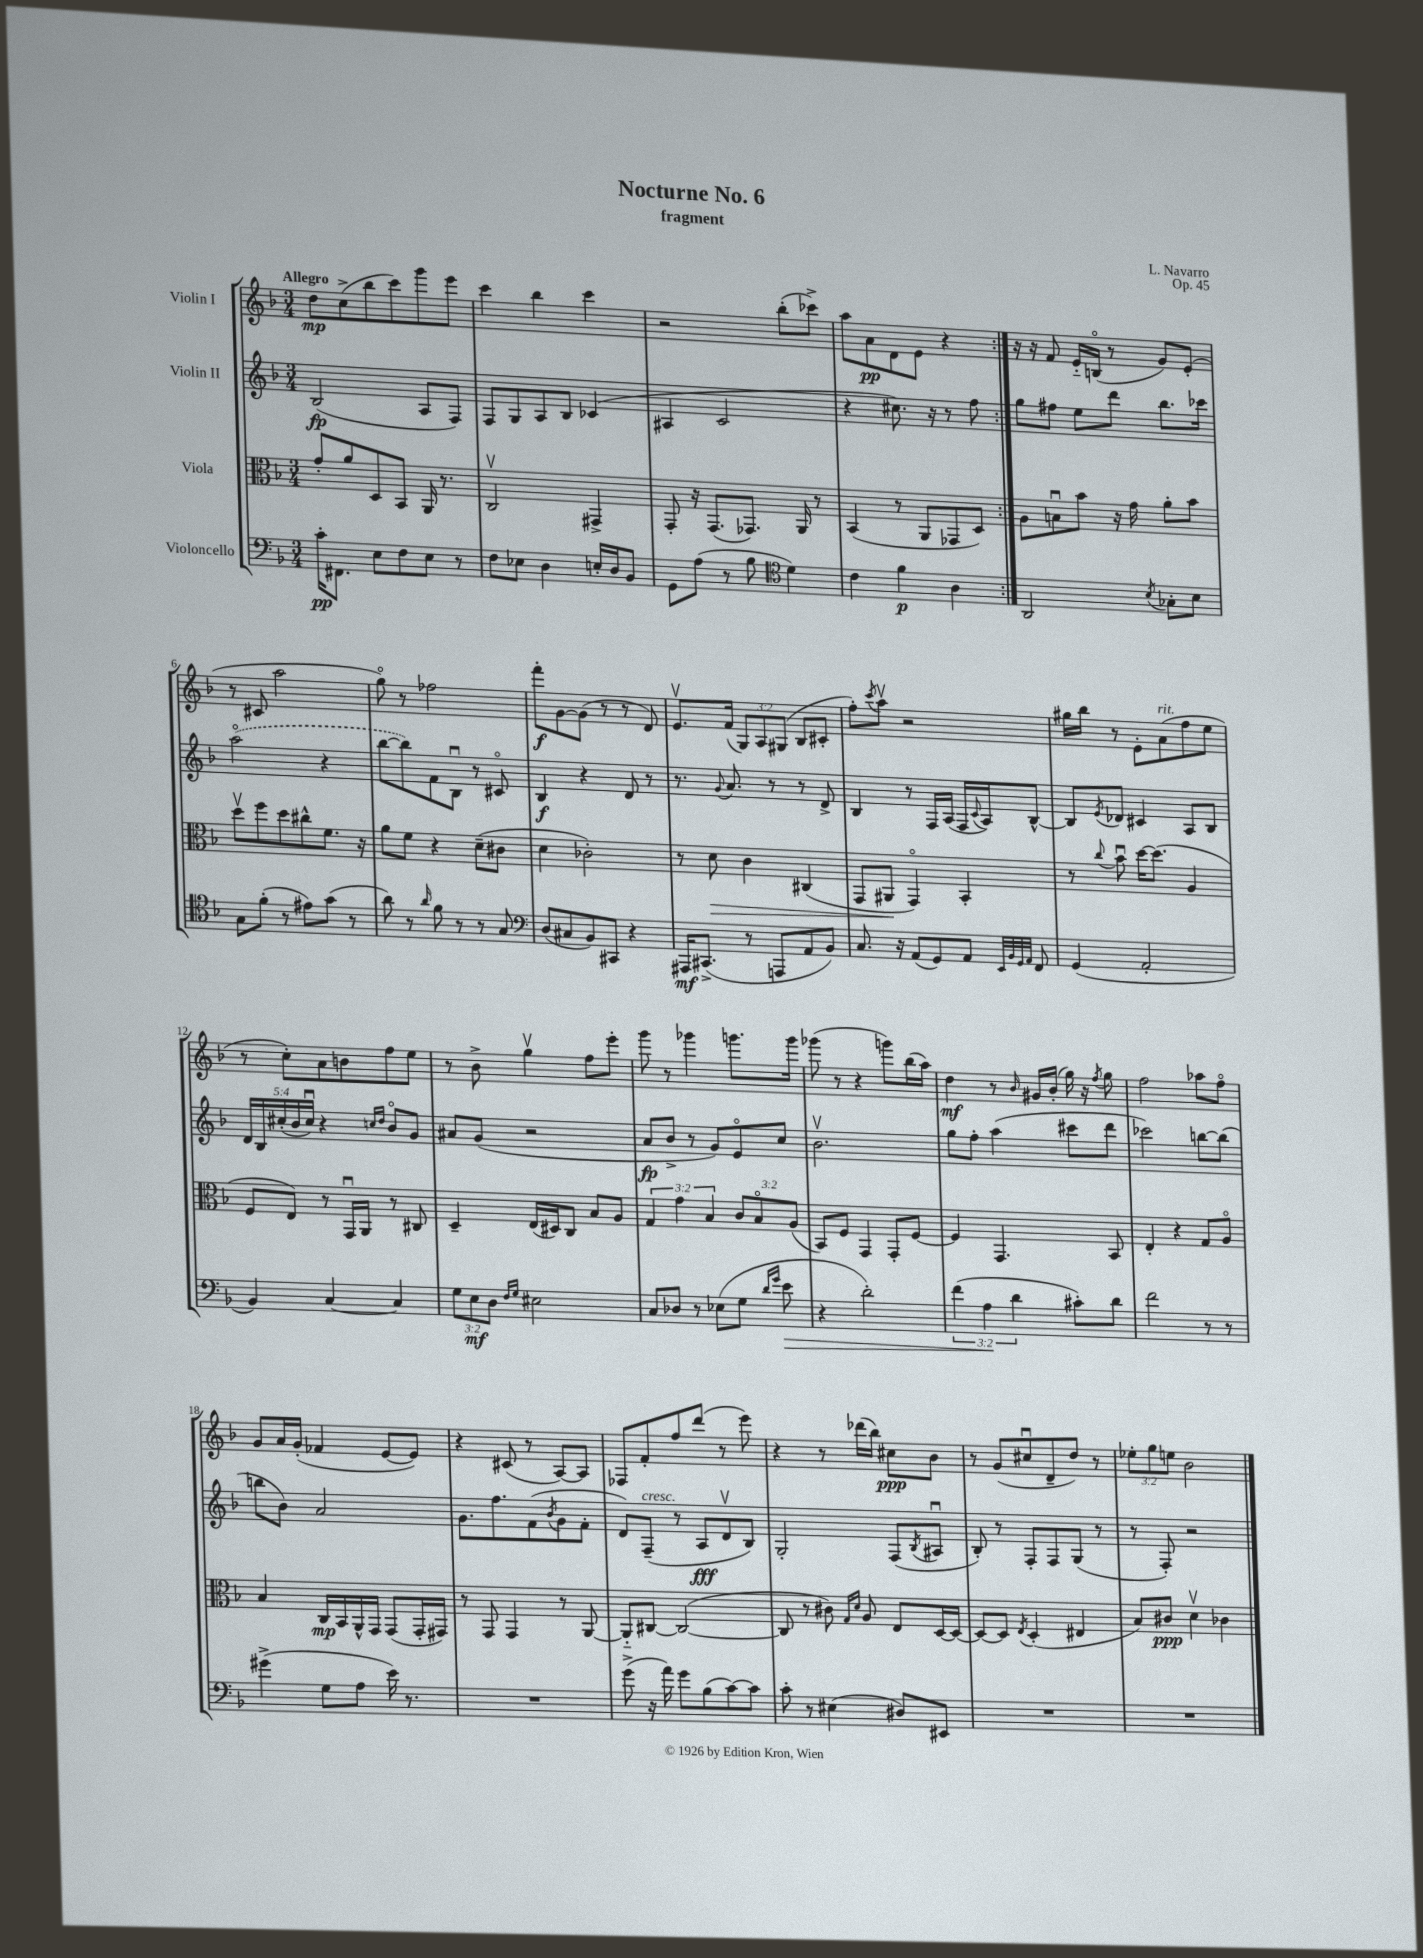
\header { title = "Nocturne No. 6" composer = "L. Navarro" subtitle = "fragment" opus = "Op. 45" }
<<
\new StaffGroup <<
\new Staff = "s0" \with { instrumentName = "Violin I" } {
    \clef treble \key f \major \numericTimeSignature \time 3/4 \override Staff.TupletNumber.text = #tuplet-number::calc-fraction-text \tempo "Allegro"
    \repeat volta 2 { d''8\mp c''8->( bes''8 c'''8) g'''8 e'''8 |
    c'''4 bes''4 c'''4 |
    r2 bes''8-.( ces'''8->) |
    a''8 a'8\pp d'8 e'8 r4 | }
    r16 r16 f'8 e'16-_ b16\flageolet( r8 g'8) e'8-.( |
    r8 cis'8 a''2 |
    g''8\flageolet) r8 fes''2 |
    f'''8-.\f g'8~ g'8( r8 r8 d'8) |
    e'8.\upbow f'16( \tuplet 3/2 { g8) a8 gis8( } bes8 cis'8-. |
    f''8-.) \acciaccatura { c'''8 } a''8\upbow r2 |
    gis''16 bes''16 r8 e'8-. a'8^\markup { \italic "rit." }( f''8 e''8 |
    r8 c''8-.) a'8 b'8 f''8 e''8 |
    r8 bes'8-> g''4\upbow f''8 e'''8-. |
    g'''8 r8 ges'''4 g'''8. g'''16 |
    ges'''8( r8 r4 g'''8) bes''16( a''16) |
    d''4\mf r8 \grace { bes'16 } gis'16 bes'16-.( g''16) r16 \acciaccatura { f''8 } g''8 |
    f''2 aes''8 f''8\flageolet |
    g'8 a'16 g'16-.( fes'4 e'8~ e'8) |
    r4 cis'8( r8 a8~) a8 |
    fes8 f'8-. f''8 d'''8( r8 e'''8) |
    r4 r8 des'''16( bes''16) cis''8\ppp bes'8 |
    r8 g'8( cis''8\downbow d'8-- d''8) r8 |
    \tuplet 3/2 { ees''8-. g''8 e''8 } bes'2 \bar "|." |
}
\new Staff = "s1" \with { instrumentName = "Violin II" } {
    \clef treble \key f \major \numericTimeSignature \time 3/4 \override Staff.TupletNumber.text = #tuplet-number::calc-fraction-text
    \repeat volta 2 { bes2\fp( a8 f8) |
    f8 g8 a8 bes8 ces'4( |
    ais4 c'2 |
    r4 cis''8.) r16 r8 f''8 | }
    g''8 fis''8 e''8 d'''8 bes''8. ces'''16 |
    \once \slurDashed a''2\flageolet( r4 |
    bes''8~ bes''8) f'8 bes8\downbow r8 cis'8\flageolet |
    bes4\f r4 d'8 r8 |
    r8. \appoggiatura { g'8 } a'8. r8 r8 d'8-> |
    bes4 r8 f16 a16( f16 \appoggiatura { c'8 } a16) bes8~-^ |
    bes8 \acciaccatura { e'8 } des'8 cis'4 a8 bes8 |
    \tuplet 5/4 { d'16 bes16 cis''16-.( bes'16 cis''16\downbow) } r4 \grace { c''16 d''16 } bes'8\flageolet g'8 |
    ais'8 g'8( r2 |
    a'8\fp bes'8-> r8 g'8) e'8\flageolet c''8 |
    bes'2.\upbow |
    g''8 f''8-. a''4( cis'''8 d'''8 |
    ces'''2) b''8~ b''8( |
    b''8 bes'8) a'2 |
    g'8. f''8. f'8( \acciaccatura { bes'8 } g'8 f'8-. |
    d'8) f8--^\markup { \italic "cresc." }( r8 a8\fff d'8\upbow bes8) |
    g2-. f8( \acciaccatura { bes8 } ais8\downbow |
    bes8-.) r8 f8-. f8 g8( r8 |
    r8 f8-.) r2 \bar "|." |
}
\new Staff = "s2" \with { instrumentName = "Viola" } {
    \clef alto \key f \major \numericTimeSignature \time 3/4 \override Staff.TupletNumber.text = #tuplet-number::calc-fraction-text
    \repeat volta 2 { g'8-. a'8 d8 bes,8 a,16 r8. |
    c2\upbow gis,4-> |
    g,8-. r16 g,8.( ges,8.) a,16 r8 |
    bes,4( r8 a,8 ges,8 d8) | }
    a8 b8\downbow bes'8 r16 g'16 a'8-. bes'8 |
    d''8\upbow f''8 d''8 cis''8-^ f'8. r16 |
    a'8 f'8 r4 d'8--( cis'8 |
    d'4 ces'2-.) |
    r8 d'8\> c'4 cis4( |
    g,8 ais,8\! g,4\flageolet) bes,4-. |
    r8 \appoggiatura { c''8 } bes'8\downbow d''16~ d''8.( a4 |
    f8 e8) r8 g,16\downbow a,16 r8 cis8 |
    d4-- e16( dis16) c8 bes8 a8 |
    \tuplet 3/2 { g4 g'4 bes4 } \tuplet 3/2 { c'8 bes8\flageolet a8( } |
    bes,8) f8 g,4 g,8-. f8~ |
    f4 g,4. bes,8 |
    e4-. r4 g8 a8\flageolet |
    bes4 c16\mp bes,16 a,16-^ g,16 g,8( g,16-. gis,16) |
    r8 g,8 g,4 r8 a,8~ |
    a,8-_ cis8~ cis2~( |
    cis8 r8 cis'8) \grace { g16 d'16 } a8 e8 d16~ d16~ |
    d8~ d8 \acciaccatura { e8 } d4-.( eis4 |
    bes8) cis'8\ppp d'4\upbow ces'4 \bar "|." |
}
\new Staff = "s3" \with { instrumentName = "Violoncello" } {
    \clef bass \key f \major \numericTimeSignature \time 3/4 \override Staff.TupletNumber.text = #tuplet-number::calc-fraction-text
    \repeat volta 2 { c'16-.\pp fis,8. e8 f8 e8 r8 |
    f8 ees8 d4 e16-. d16 bes,8 |
    g,8 a8( r8 bes8 \clef tenor d'4) |
    c'4 f'4\p a4 | }
    a,2 \acciaccatura { bes8 } ges8-. bes8 |
    g8 f'8-.( r8 eis'8) g'8( r8 |
    a'8) r8 \grace { a'16 } f'8 r8 r8 g8 |
    \clef bass d8( cis8 bes,8) cis,8 r4 |
    ais,,16\mf cis,8.->( r8 a,,8 a,8 bes,8) |
    c8. r16 a,8( g,8) a,8 \grace { e,32 bes,32 g,32 a,32 } f,8 |
    g,4( a,2-. |
    bes,4) c4~ c4 |
    \tuplet 3/2 { g8 e8\mf d8 } \grace { f16 g16 } eis2 |
    c8 des8 r8 ees8( g8 \grace { d'16 g'16 } e'8\> |
    r4 d'2-.) |
    \tuplet 3/2 { f'4( a4\! d'4 } cis'8-.) d'8 |
    f'2 r8 r8 |
    gis'4->( g8 a8 e'16) r8. |
    R2. |
    g'8->( r16 a'16) g'8 bes8( c'8~) c'8 |
    c'8-. r8 eis4( dis8) eis,8 |
    R2. |
    R2. \bar "|." |
}
>>
>>
